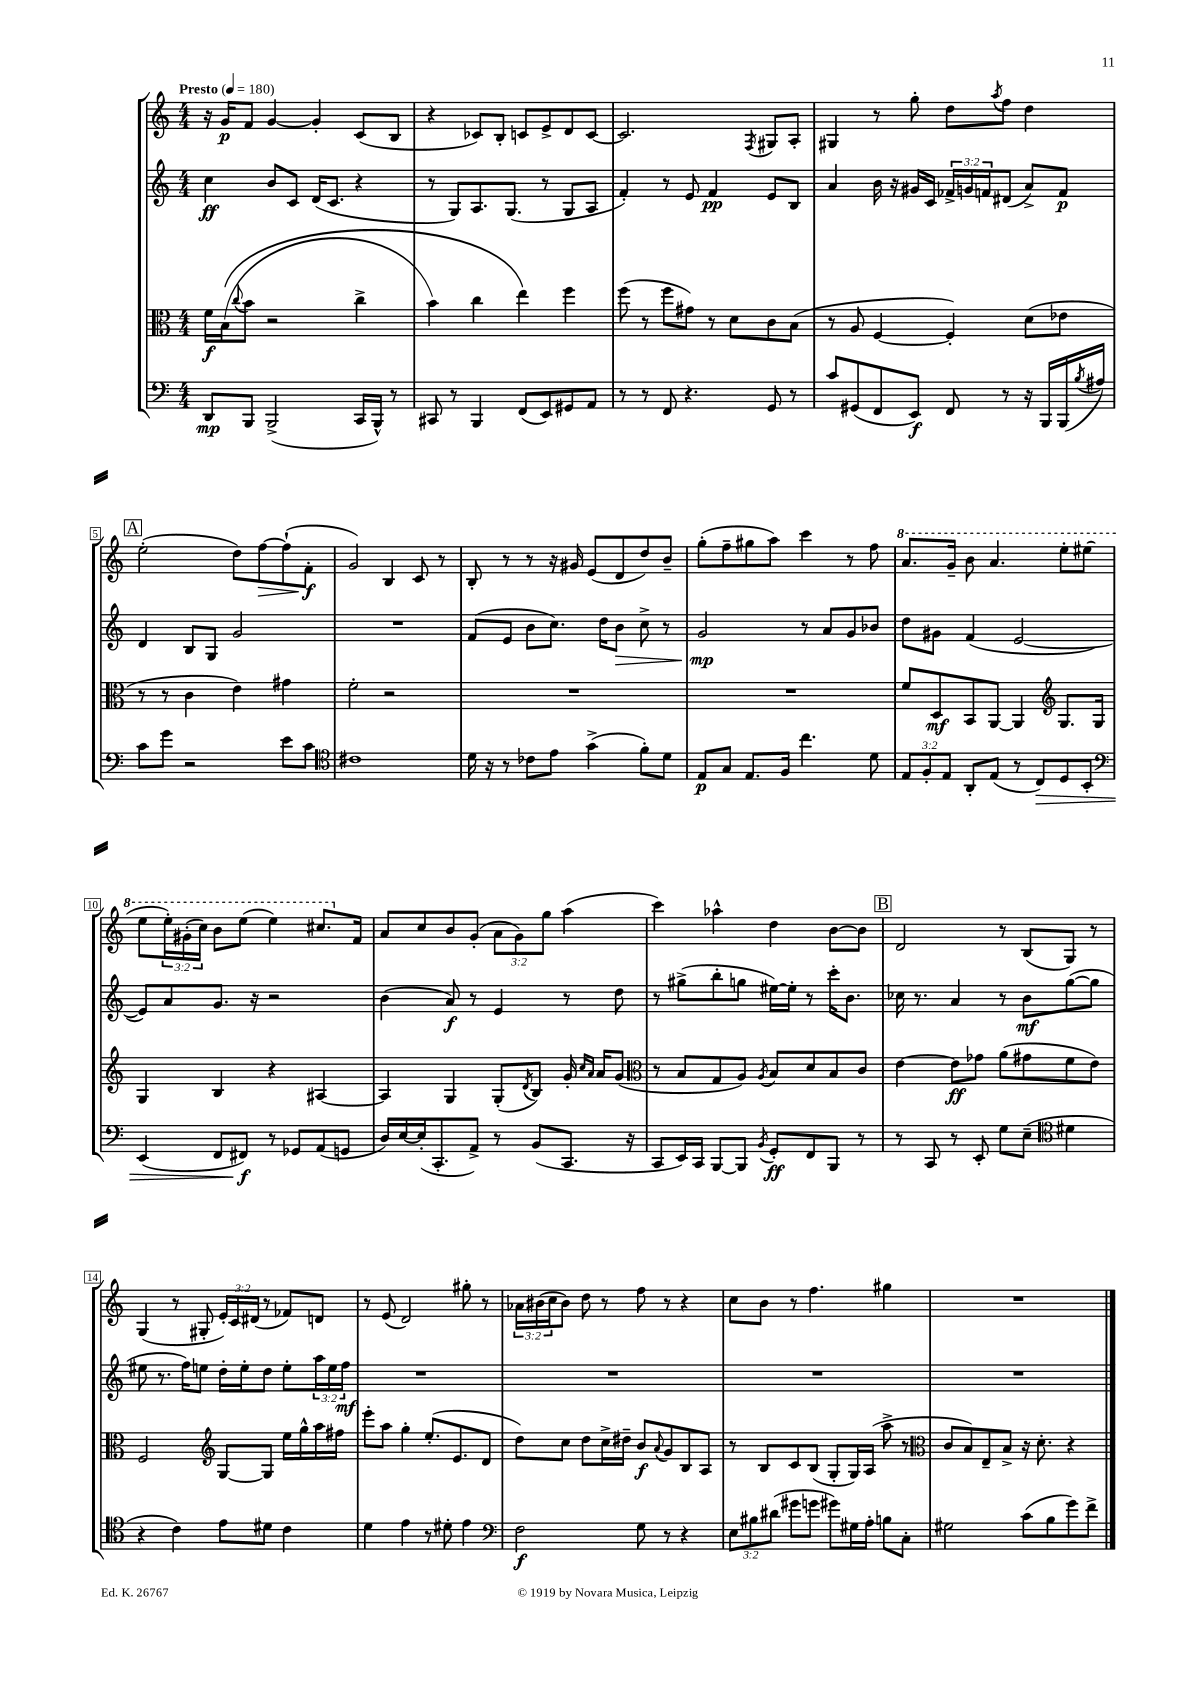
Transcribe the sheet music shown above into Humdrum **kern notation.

**kern	**kern	**kern	**kern
*staff4	*staff3	*staff2	*staff1
*clefF4	*clefC3	*clefG2	*clefG2
*k[]	*k[]	*k[]	*k[]
*M4/4	*M4/4	*M4/4	*M4/4
*MM180	*MM180	*MM180	*MM180
8DD	16f	4cc	16r
.	&((16B	.	16g
.	8qqcc	.	.
8BBB	8b	.	8f
(2BBB^	2r	8b	[4g
.	.	8c	.
.	.	(16d	4g']
.	.	8.c	.
16CC	4cc^	4r	(8c
16BBB^^)	.	.	.
8r	.	.	8B
=	=	=	=
8CC#	4b)	8r	4r
8r	.	8G)	.
4BBB	4cc	8.A	8c-)
.	.	.	8B'
.	.	(8.G	.
(8FF	4ee&)	.	8c
8EE)	.	8r	8e^
8GG#	4ff	8G	8d
8AA	.	8A	[8c
=	=	=	=
8r	(8ff	4f')	2.c]
8r	8r	.	.
8FF	8ff	8r	.
4.r	8g#)	8e	.
.	8r	4f	.
.	8d	.	.
.	.	.	8qF
8GG	8c	8e	8G#
8r	(8B	8B	8A'
=	=	=	=
8c	8r	4a	4G#
(8GG#	8A	.	.
8FF	[4F	16b	8r
.	.	16r	.
8EE)	.	16g#	8gg'
.	.	16c	.
8FF	4F'])	24f-^	8dd
.	.	24g	.
.	.	24f	.
.	.	.	8qaa
8r	.	(8d#	8ff
16r	(8d	8a^)	4dd
16BBB	.	.	.
(16BBB	8e-	8f	.
8qB	.	.	.
16A#)	.	.	.
=	=	=	=
8c	8r	4d	(2ee'
8g	8r	.	.
2r	4c	8B	.
.	.	8G	.
.	4e)	2g	8dd)
.	.	.	[8ff
8e	4g#	.	(8ff`]
8c	.	.	8f'
=	=	=	=
*clefC4	*	*	*
1c#	2f'	1r	2g)
.	2r	.	4B
.	.	.	8c
.	.	.	8r
=	=	=	=
16d	1r	(8f	8B'
16r	.	.	.
8r	.	8e	8r
8c-	.	8b	8r
8e	.	8.cc)	16r
.	.	.	16g#
(4g^	.	.	(8e
.	.	16dd	.
.	.	8b	8d
8f')	.	8cc^	8dd)
8d	.	8r	8b~
=	=	=	=
8E	1r	2g	(8gg'
8G	.	.	8ff~
8.E	.	.	8gg#
.	.	.	8aa)
16F	.	.	.
4.cc	.	8r	4ccc
.	.	8a	.
.	.	8g	8r
8d	.	8b-	8ff
=	=	=	=
12E	8f	8dd	8.aa
12F'	.	.	.
.	8D	8g#	.
12E	.	.	.
.	.	.	16gg~
8AA'	8BB	(4f	8bb
(8E	[8AA	.	4.aa
8r	4AA]	[2e	.
8C)	.	.	.
*	*clefG2	*	*
8D	8.G	.	8eee'
8BB'	.	.	(8eee#
.	16G	.	.
=	=	=	=
*clefF4	*	*	*
(4EE	4G	8e])	8eee
.	.	8a	24eee')
.	.	.	(24gg#'
.	.	.	24ccc)
8FF	4B	8.g	8bb
8FF#)	.	.	(8eee
.	.	16r	.
8r	4r	2r	4eee)
8GG-	.	.	.
(8AA	[4A#	.	8.ccc#
8GG	.	.	.
.	.	.	16f
=	=	=	=
16D)	4A#]	(4b	8a
[16E	.	.	.
(16E']	.	.	8cc
8.CC'	.	.	.
.	4G	8a)	8b
8AA^)	.	8r	(8g'
8r	(8G'	4e	12a
.	.	.	12g)
.	8qd	.	.
(8BB	8B)	.	.
.	.	.	12gg
8.CC	16g'	8r	(4aa
.	16qqcc	.	.
.	16qqa	.	.
.	16a	.	.
.	(8g	8dd	.
16r	.	.	.
=	=	=	=
*	*clefC3	*	*
8CC	8r	8r	4ccc)
16EE)	8B	(8gg#^	.
16CC	.	.	.
[8BBB	8G	8bb'	4aa-^^
8BBB]	8A)	8gg	.
8qBB	8qA	.	.
8GG'	8B	[16ee#)	4dd
.	.	16ee#']	.
8FF	8d	8r	.
8BBB	8B	16ccc'	[8b
.	.	8.b	.
8r	8c	.	8b]
=	=	=	=
8r	[4e	16cc-	2d
.	.	8.r	.
8CC	.	.	.
8r	8e]	4a	.
8EE'	8g-	.	.
8G	(8a	8r	8r
(8E~	8g#	8b	(8B
*clefC4	*	*	*
4d#	8f	([8gg	8G)
.	8e)	8gg]	8r
=	=	=	=
4r	2F	8ee#	(4G
.	.	8.r	.
4c)	.	.	8r
.	.	16ff)	.
.	.	8ee	8G#'
*	*clefG2	*	*
8e	[8G	16dd'	24e')
.	.	.	24c
.	.	16ee'	.
.	.	.	(24d#
8d#	8G]	8dd	8r
4c	16ee	8ee'	8f-)
.	16gg^^	.	.
.	16aa	24aa	8d
.	.	24ee	.
.	16ff#	.	.
.	.	24ff	.
=	=	=	=
4d	8eee'	1r	8r
.	8aa	.	(8e
4e	4gg'	.	2d)
8r	(8.ee'	.	.
8d#'	.	.	.
.	8.e	.	.
4e	.	.	8gg#'
.	8d	.	8r
=	=	=	=
*clefF4	*	*	*
2F	8dd)	1r	24a-
.	.	.	(24b#
.	.	.	24cc
.	8cc	.	8b#)
.	8dd	.	8dd
.	16cc^	.	8r
.	16dd#~	.	.
8G	8b	.	8ff
.	8qqa	.	.
8r	8g	.	8r
4r	8B	.	4r
.	8A	.	.
=	=	=	=
12E	8r	1r	8cc
12B#	.	.	.
.	8B	.	8b
(12d#	.	.	.
8g#	8c	.	8r
8g	(8B	.	4.ff
8g#)	8G'	.	.
16G#	16G)	.	.
16A'	(16A	.	.
8B	8aa^	.	4gg#
8C'	8r	.	.
=	=	=	=
*	*clefC3	*	*
2G#	8c	1r	1r
.	8B)	.	.
.	8E~	.	.
.	8B^	.	.
(8c	16r	.	.
.	8.d'	.	.
8B	.	.	.
8g)	4r	.	.
8f^	.	.	.
==	==	==	==
*-	*-	*-	*-
